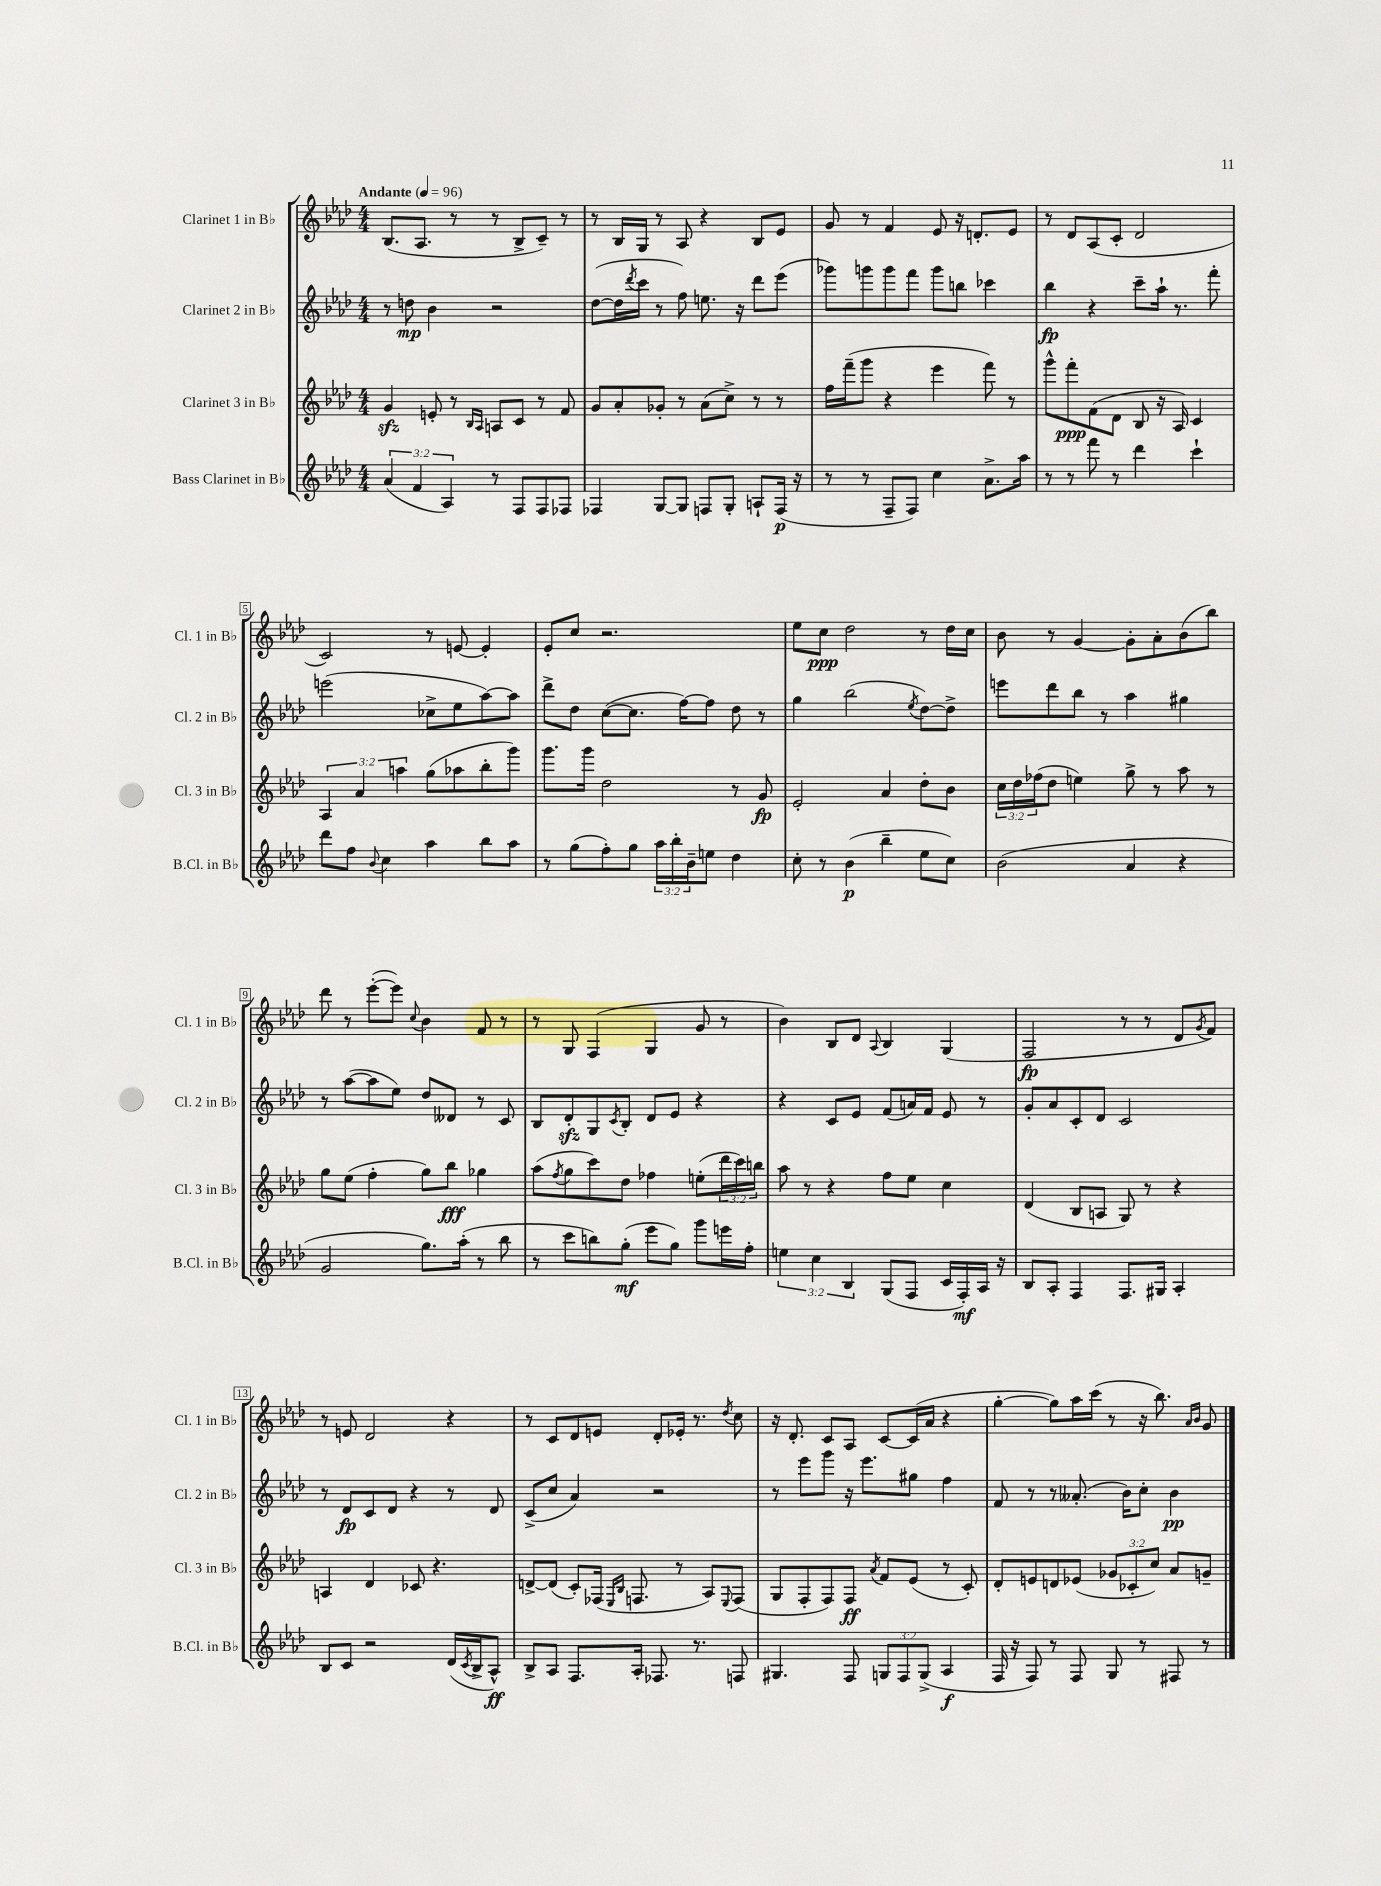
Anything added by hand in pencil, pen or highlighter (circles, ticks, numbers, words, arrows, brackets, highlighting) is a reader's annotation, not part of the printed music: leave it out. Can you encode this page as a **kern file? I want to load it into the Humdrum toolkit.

**kern	**dynam	**kern	**dynam	**kern	**dynam	**kern	**dynam
*part4	*part4	*part3	*part3	*part2	*part2	*part1	*part1
*staff4	*staff4	*staff3	*staff3	*staff2	*staff2	*staff1	*staff1
*I"Bass Clarinet in B♭	*	*I"Clarinet 3 in B♭	*	*I"Clarinet 2 in B♭	*	*I"Clarinet 1 in B♭	*
*I'B.Cl. in B♭	*	*I'Cl. 3 in B♭	*	*I'Cl. 2 in B♭	*	*I'Cl. 1 in B♭	*
*clefG2	*	*clefG2	*	*clefG2	*	*clefG2	*
*k[b-e-a-d-]	*	*k[b-e-a-d-]	*	*k[b-e-a-d-]	*	*k[b-e-a-d-]	*
*M4/4	*	*M4/4	*	*M4/4	*	*M4/4	*
*MM96	*	*MM96	*	*MM96	*	*MM96	*
=1	=1	=1	=1	=1	=1	=1	=1
!	!	!	!	!	!	!LO:TX:a:B:t=Andante	!
(6a-/	.	4gzz/	.	8r	.	(8.B-/L	.
.	.	.	.	8ddn\	mp	.	.
6f/	.	.	.	.	.	.	.
.	.	.	.	.	.	8.A-/J	.
.	.	8en'/	.	4b-\	.	.	.
6A-/)	.	.	.	.	.	.	.
.	.	8r	.	.	.	8r	.
.	.	16qqB-/LL	.	.	.	.	.
.	.	16qqA-/JJ	.	.	.	.	.
8r	.	8An/L	.	2r	.	8r	.
8F/L	.	8c/J	.	.	.	8B-^/L	.
8F/	.	8r	.	.	.	8c~/J)	.
8F-X/J	.	8f/	.	.	.	8r	.
=2	=2	=2	=2	=2	=2	=2	=2
4F-X/	.	8g/L	.	([8dd-\L	.	8r	.
.	.	8a-'/	.	16dd-\L]	.	16B-/LL	.
.	.	.	.	8qddd-/	.	.	.
.	.	.	.	16ccc\JJ	.	16G/JJ	.
[8G/L	.	8g-X'/J	.	8r	.	8r	.
8G/J]	.	8r	.	8ff\)	.	8A-/	.
8Fn/L	.	(8a-\L	.	8.een\	.	4r	.
8G'/J	.	8cc^\J)	.	.	.	.	.
.	.	.	.	16r	.	.	.
8An`/L	.	8r	.	8ddd-\L	.	8B-/L	.
(16F/Jk	p	8r	.	(8eee-\J	.	8e-/J	.
16r	.	.	.	.	.	.	.
=3	=3	=3	=3	=3	=3	=3	=3
8r	.	16ff\LL	.	8ggg-X\L)	.	8g/	.
.	.	(16fff~\J	.	.	.	.	.
8r	.	8ggg\J	.	8gggn\	.	8r	.
8F~/L	.	4r	.	8ggg\	.	4f/	.
8F/J)	.	.	.	8fff\J	.	.	.
4cc\	.	4eee-\	.	8ggg\L	.	8e-/	.
.	.	.	.	8bbn\J	.	16r	.
.	.	.	.	.	.	8.dn'/L	.
8.a-^\L	.	8fff\)	.	4ccc-X\	.	.	.
.	.	8r	.	.	.	8e-/J	.
16aa-\Jk	.	.	.	.	.	.	.
=4	=4	=4	=4	=4	=4	=4	=4
8r	.	8ggg^^\L	.	4bb-\	fp	8r	.
8r	.	8fff'\	ppp	.	.	8d-/L	.
8fff\	.	(8f\	.	4r	.	(8A-/	.
8r	.	8d-\J	.	.	.	8c'/J	.
4ddd-\	.	8B-/	.	8ccc~\L	.	2d-/	.
.	.	16r	.	16aa-`\Jk	.	.	.
.	.	16A-/)	.	8.r	.	.	.
4ccc`\	.	4c/	.	.	.	.	.
.	.	.	.	8fff'\	.	.	.
!!LO:LB:g=z
=5	=5	=5	=5	=5	=5	=5	=5
8ddd-\L	.	6A-/	.	(2eeen\	.	2c/)	.
8ff\J	.	.	.	.	.	.	.
.	.	6a-/	.	.	.	.	.
8qqb-/	.	.	.	.	.	.	.
4cc\	.	.	.	.	.	.	.
.	.	6aan\	.	.	.	.	.
4aa-\	.	(8gg\L	.	8cc-X^\L	.	8r	.
.	.	8aa-X\	.	8ee-\	.	[8en/	.
8bb-\L	.	8bb-'\	.	[8aa-\)	.	4e'/]	.
8aa-\J	.	8ggg\J)	.	8aa-\J]	.	.	.
=6	=6	=6	=6	=6	=6	=6	=6
8r	.	8.ggg\L	.	8ddd-^\L	.	8e-'/L	.
(8gg\L	.	.	.	8dd-\J	.	8cc/J	.
.	.	16ggg\Jk	.	.	.	.	.
8ff'\)	.	2dd-\	.	([8cc\L	.	2.r	.
8gg\J	.	.	.	8.cc\J]	.	.	.
24aa-\LL	.	.	.	.	.	.	.
24bb-'\	.	.	.	.	.	.	.
.	.	.	.	[16ff\KL)	.	.	.
24b-~\J	.	.	.	.	.	.	.
8een\J	.	.	.	8ff\J]	.	.	.
4dd-\	.	8r	.	8dd-\	.	.	.
.	.	8g/	fp	8r	.	.	.
=7	=7	=7	=7	=7	=7	=7	=7
8cc'\	.	2e-'/	.	4gg\	.	8ee-\L	.
8r	.	.	.	.	.	8cc\J	ppp
(4b-\	p	.	.	(2bb-\	.	2dd-\	.
4bb-~\	.	4a-/	.	.	.	.	.
.	.	.	.	8qee-/	.	.	.
8ee-\L	.	8dd-'\L	.	[8dd-\L)	.	8r	.
8cc\J)	.	8b-\J	.	8dd-^\J]	.	16dd-\LL	.
.	.	.	.	.	.	16cc\JJ	.
=8	=8	=8	=8	=8	=8	=8	=8
(2b-\	.	24cc\LL	.	8eeen\L	.	8b-\	.
.	.	24dd-\	.	.	.	.	.
.	.	(24ff-X\J	.	.	.	.	.
.	.	8dd-\J	.	8ddd-\	.	8r	.
.	.	4een\)	.	8bb-\J	.	[4g/	.
.	.	.	.	8r	.	.	.
4a-/	.	8gg^\	.	4aa-\	.	8g'\L]	.
.	.	8r	.	.	.	8a-'\	.
4r	.	8aa-\	.	4gg#X\	.	(8b-\	.
.	.	8r	.	.	.	8bb-\J)	.
!!LO:LB:g=z
=9	=9	=9	=9	=9	=9	=9	=9
2g/	.	8gg\L	.	8r	.	8ddd-\	.
.	.	(8ee-\J	.	([8aa-\L	.	8r	.
.	.	4ff'\	.	8aa-\]	.	([8eee-'\L	.
.	.	.	.	8ee-\J)	.	8eee-\J])	.
.	.	.	.	.	.	8qqcc/	.
8.gg\L)	.	8gg\L)	.	8dd-/L	.	4b-\	.
.	.	8bb-\J	fff	8d--X/J	.	.	.
(16aa-'\Jk	.	.	.	.	.	.	.
8r	.	4gg-X\	.	8r	.	8f/	.
8bb-\	.	.	.	8c/	.	8r	.
=10	=10	=10	=10	=10	=10	=10	=10
8r	.	(8aa-\L	.	8B-/L	.	8r	.
.	.	8qff/	.	.	.	.	.
8ccc\L	.	8gg\	.	8d-zz'/	.	8G/	.
8bbn\)	.	8ccc\)	.	8G/	.	(4F/	.
.	.	.	.	8qc/	.	.	.
(8gg'\J	mf	8dd-\J	.	8B-'/J	.	.	.
8eee-\L	.	4ff-X\	.	8d-/L	.	4G/	.
8gg\J)	.	.	.	8e-/J	.	.	.
8ggg\L	.	(8een'\L	.	4r	.	8g/	.
16eeen\L	.	24ddd-\L	.	.	.	8r	.
.	.	24ccc\)	.	.	.	.	.
16ff'\JJ	.	.	.	.	.	.	.
.	.	24bbn\JJ	.	.	.	.	.
=11	=11	=11	=11	=11	=11	=11	=11
6een\	.	8aa-\	.	4r	.	4b-\)	.
.	.	8r	.	.	.	.	.
6cc\	.	.	.	.	.	.	.
.	.	4r	.	8c/L	.	8B-/L	.
6B-/	.	.	.	.	.	.	.
.	.	.	.	8e-/J	.	8d-/J	.
.	.	.	.	.	.	8qqA-/	.
(8G/L	.	8ff\L	.	(8f/L	.	4B-/	.
8F/J	.	8ee-\J	.	16an/L)	.	.	.
.	.	.	.	16f/JJ	.	.	.
16c/LL	.	4cc\	.	8e-/	.	(4G/	.
16F'/)	mf	.	.	.	.	.	.
16A-/JJ	.	.	.	8r	.	.	.
16r	.	.	.	.	.	.	.
=12	=12	=12	=12	=12	=12	=12	=12
8B-/L	.	(4d-/	.	8g'/L	.	2F/	fp
8A-'/J	.	.	.	8a-/	.	.	.
4F/	.	8B-/L	.	8c'/	.	.	.
.	.	8An/J	.	8d-/J	.	.	.
8.F/L	.	8G/)	.	2c/	.	8r	.
.	.	8r	.	.	.	8r	.
16G#X/Jk	.	.	.	.	.	.	.
4A-'/	.	4r	.	.	.	8d-/L	.
.	.	.	.	.	.	8qg/	.
.	.	.	.	.	.	8f/J)	.
!!LO:LB:g=z
=13	=13	=13	=13	=13	=13	=13	=13
8B-/L	.	4An/	.	8r	.	8r	.
8c/J	.	.	.	8d-/L	fp	8en/	.
2r	.	4d-/	.	8c/	.	2d-/	.
.	.	.	.	8d-/J	.	.	.
.	.	8c-X/	.	4r	.	.	.
.	.	4.r	.	.	.	.	.
(16d-/LL	.	.	.	8r	.	4r	.
8qc/	.	.	.	.	.	.	.
16B-^/J	.	.	.	.	.	.	.
8A-^^/J)	ff	.	.	8d-/	.	.	.
=14	=14	=14	=14	=14	=14	=14	=14
8B-^/L	.	[8dn^/L	.	(8c^/L	.	8r	.
8A-/J	.	(8d/J]	.	8cc/J	.	8c/L	.
8.F/L	.	8c'/L)	.	4a-/)	.	8d-/	.
.	.	(16F-X/Jk	.	.	.	8en/J	.
.	.	16qqE-/LL	.	.	.	.	.
.	.	16qqB-/JJ	.	.	.	.	.
16A-'/Jk	.	8.Fn/	.	.	.	.	.
8.F-X/	.	.	.	2r	.	8d-'/L	.
.	.	8r	.	.	.	16e-X'/Jk	.
8.r	.	.	.	.	.	8.r	.
.	.	8A-/L)	.	.	.	.	.
.	.	8qqE-/	.	.	.	8qdd-/	.
8Fn/	.	(8F/J	.	.	.	8cc\	.
=15	=15	=15	=15	=15	=15	=15	=15
4.G#X/	.	8G/L	.	8r	.	16r	.
.	.	.	.	.	.	8.d-'/	.
.	.	8F'/	.	8eee-\L	.	.	.
.	.	8F/)	.	8ggg\J	.	8c/L	.
8F/	.	8F/J	ff	16r	.	8A-/J	.
.	.	.	.	8.eee-\L	.	.	.
.	.	8qa-/	.	.	.	.	.
12Gn/L	.	8f/L	.	.	.	[8c/L	.
12F/	.	.	.	.	.	.	.
.	.	(8e-/J	.	8gg#X\J	.	(16c/L]	.
(12G^/J	.	.	.	.	.	.	.
.	.	.	.	.	.	16a-/JJ	.
4A-/	f	8r	.	4ff\	.	4r	.
.	.	8c'/)	.	.	.	.	.
=16	=16	=16	=16	=16	=16	=16	=16
16F/	.	8d-'/L	.	8f/	.	[4gg'\	.
16r	.	.	.	.	.	.	.
8F/)	.	8en/	.	8r	.	.	.
8r	.	8dn/	.	8r	.	8gg\L])	.
8F/	.	(8e-X/J	.	(8.a--X'/	.	16aa-\L	.
.	.	.	.	.	.	(16ccc\JJ	.
8G/	.	12g-X/L	.	.	.	8r	.
.	.	.	.	16b-\KL)	.	.	.
.	.	12c-X'/	.	.	.	.	.
8r	.	.	.	8cc'\J	.	16r	.
.	.	12cc/J)	.	.	.	.	.
.	.	.	.	.	.	8.bb-\)	.
8F#X/	.	8a-/L	.	4b-\	pp	.	.
.	.	.	.	.	.	16qqa-/LL	.
.	.	.	.	.	.	16qqb-/JJ	.
8r	.	8gn~/J	.	.	.	8g/	.
==	==	==	==	==	==	==	==
*-	*-	*-	*-	*-	*-	*-	*-
